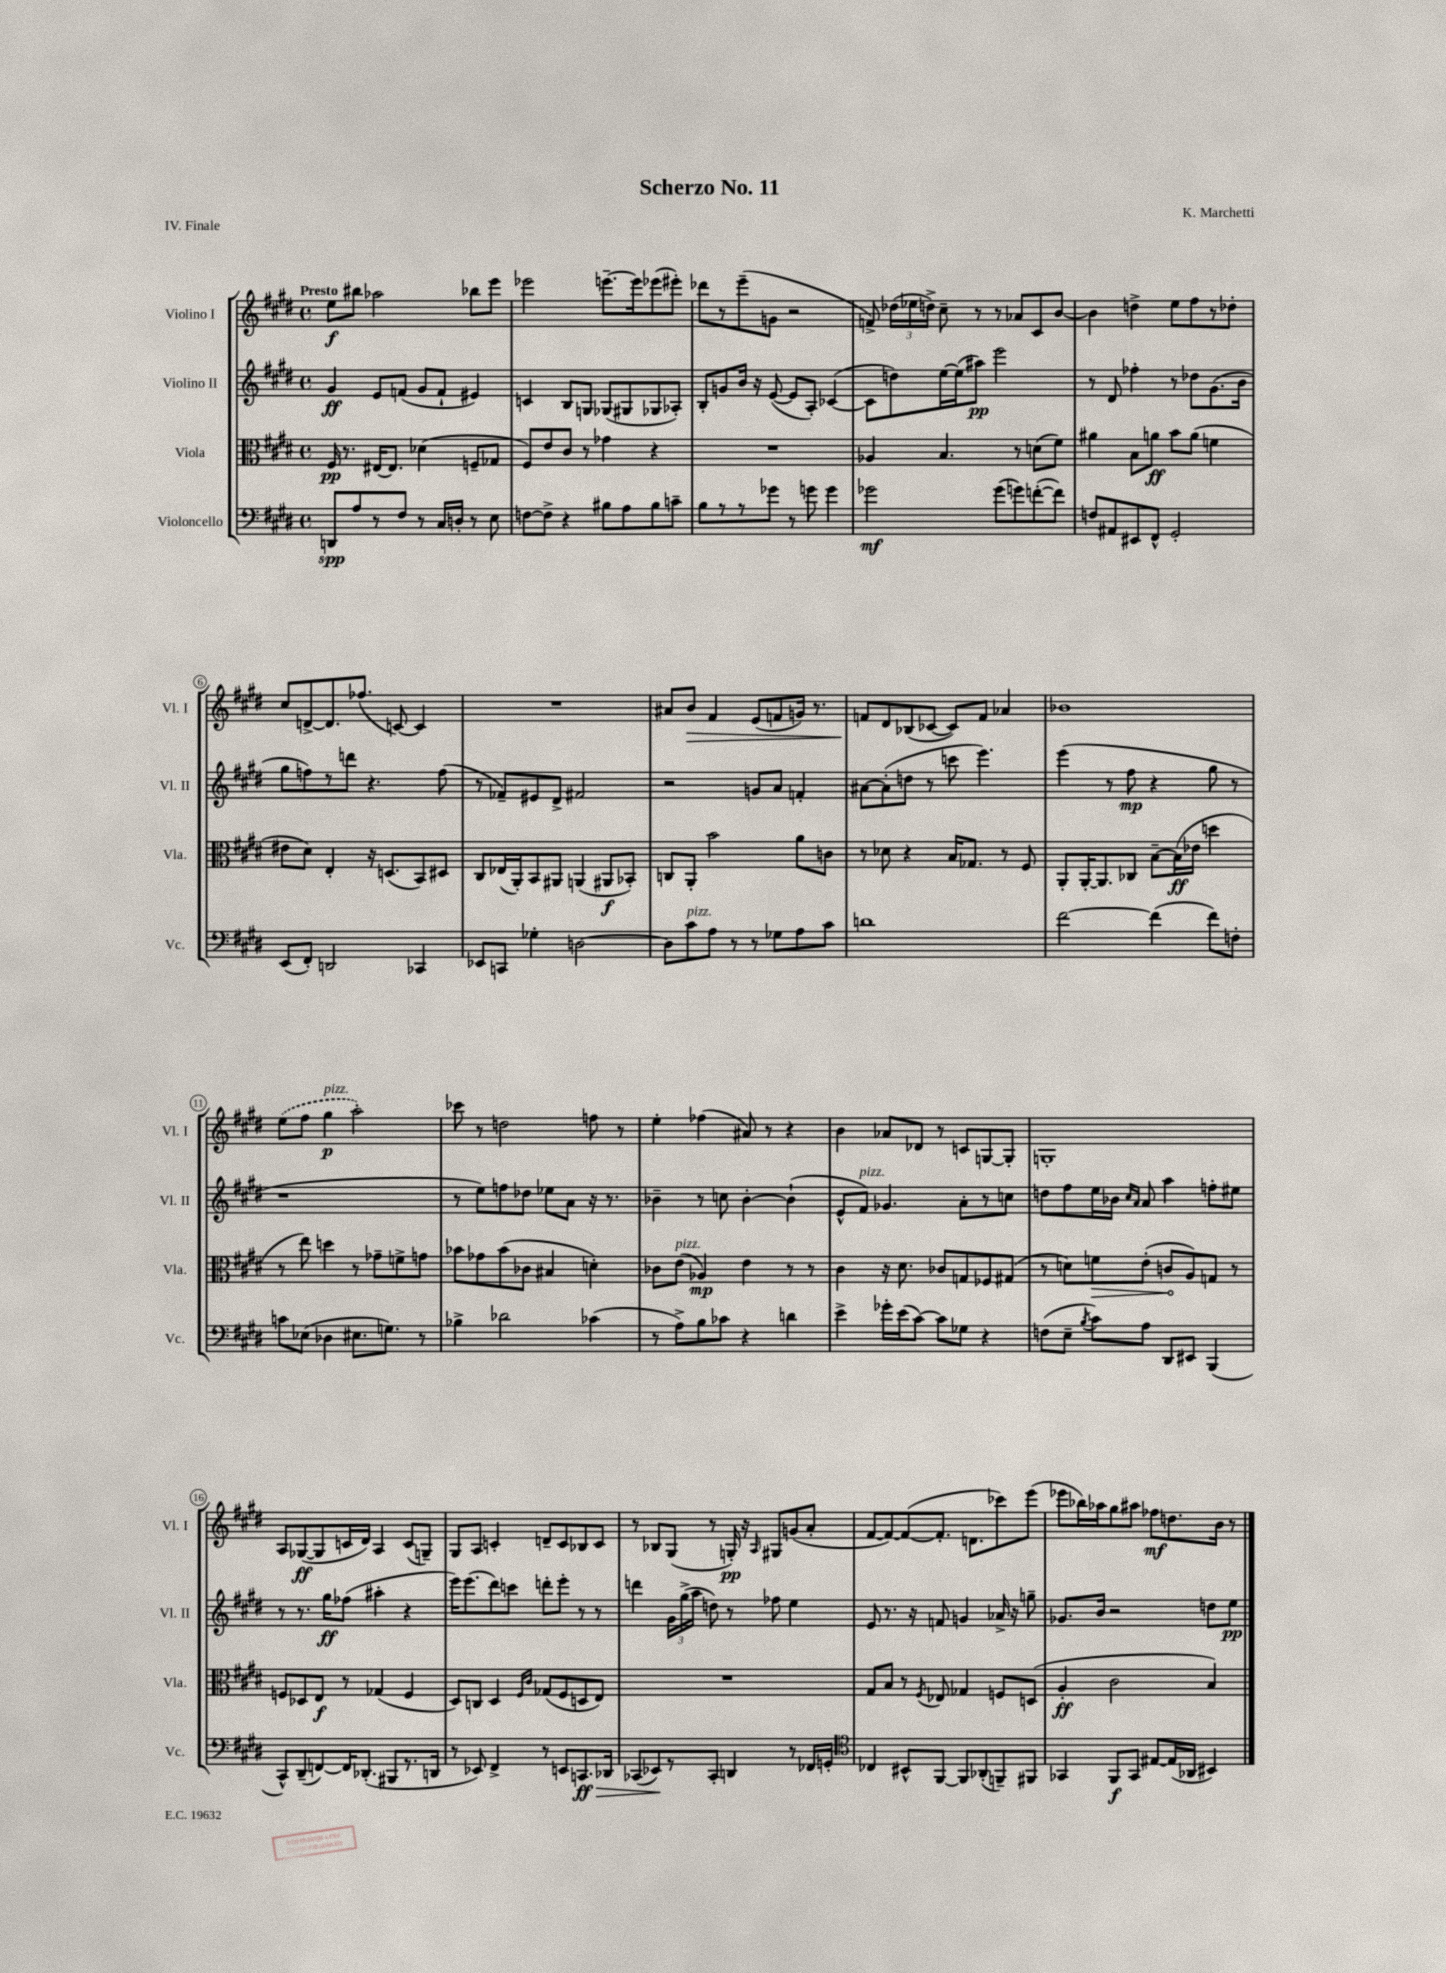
\header { title = "Scherzo No. 11" composer = "K. Marchetti" piece = "IV. Finale" }
<<
\new StaffGroup <<
\new Staff = "s0" \with { instrumentName = "Violino I" shortInstrumentName = "Vl. I" } {
    \clef treble \key e \major \defaultTimeSignature \time 4/4 \tempo "Presto"
    \autoBeamOff e''8[\f bis''8] aes''2 bes''8[ e'''8] |
    ees'''2 e'''8.[~-- e'''16 ees'''8( eis'''8]-.) |
    des'''8[ r8 e'''8--( g'8] r2 |
    f'8->) \tuplet 3/2 { des''16[( ees''16 d''16]->) } cis''8-- r8 r8 aes'8[ cis'8 b'8]~ |
    b'4 d''4-> e''8[ fis''8 r8 des''8]-. |
    cis''8[ d'8~-> d'8. fes''8.]( c'8~) c'4 |
    R1 |
    ais'8[ b'8]\> fis'4 e'8[( f'8 g'16]) r8. |
    f'8[\! dis'8 bes8( ces'8]~ ces'8[) f'8] aes'4 |
    bes'1 |
    \once \slurDashed e''8[( fis''8] gis''4\p^\markup { \italic "pizz." } a''2-.) |
    ces'''8 r8 d''2 f''8 r8 |
    e''4-. fes''4( ais'8) r8 r4 |
    b'4 aes'8[ des'8] r8 c'8[ g8~ g8]-. |
    g1-. |
    a8[ ges8~\ff( ges8 c'16 dis'16]) a4 c'8[( g8]--) |
    gis8[ a8] c'4-. d'8[-- c'8 bes8 c'8] |
    r8 bes8[ gis8]( r8 g16-.\pp) r16 \grace { a16 } gis8[ g'8( a'8]-. |
    fis'8[~ fis'8~) fis'8~( fis'8.]-. d'8.[ ces'''8) e'''8]( |
    ees'''8[ bes''16) aes''16 gis''8 ais''8] fes''8[\mf d''8. b'16] r8 \bar "|." |
}
\new Staff = "s1" \with { instrumentName = "Violino II" shortInstrumentName = "Vl. II" } {
    \clef treble \key e \major \defaultTimeSignature \time 4/4
    \autoBeamOff gis'4\ff e'8[ f'8]( gis'8[ f'8]-! eis'4) |
    c'4 b8[ g8] ges8[( gis8 ges8 aes8]-.) |
    b8[-. g'8 b'16] r16 e'8~( e'8[ a8]-.) ces'4~( |
    ces'8[ d''8) e''16~ e''16( ais''8]\pp) e'''2 |
    r8 dis'8 fes''4-. r8 des''8[ gis'8.( b'16] |
    gis''8[ f''8) r8 d'''8] r4. f''8( |
    r8 fes'8[--) eis'8 dis'8]-> fis'2 |
    r2 g'8[ a'8] f'4-. |
    ais'8[~ ais'8-.( d''8] r8 c'''8 e'''4.) |
    e'''4( r8 fis''8\mp r4 gis''8 r8 |
    r1 |
    r8 e''8[) f''8 des''8] ees''8[ a'8] r16 r8. |
    bes'4-- r8 c''8 bes'4~-. bes'4-!( |
    e'8[-^ fis'8]^\markup { \italic "pizz." }) ges'4. a'8[-. r8 c''8] |
    d''8[ fis''8 e''16 bes'16] \grace { cis''16[ a'16] } a'8 a''4 f''8[-. eis''8] |
    r8 r8. gis''16[\ff fes''8]( ais''4-. r4 |
    e'''16[) e'''8.( dis'''8) c'''8] d'''8[-. e'''8]-. r8 r8 |
    d'''4 \tuplet 3/2 { gis'16[ gis''16->( a''16] } d''8) r8 fes''8 e''4 |
    e'8 r8. r16 f'8 g'4 aes'16-> r16 g''8-- |
    ges'8.[ b'16] r2 d''8[ e''8]\pp \bar "|." |
}
\new Staff = "s2" \with { instrumentName = "Viola" shortInstrumentName = "Vla." } {
    \clef alto \key e \major \defaultTimeSignature \time 4/4
    \autoBeamOff fis16\pp r8. eis16[~ eis8.] des'4( f8[-- ges8] |
    fis8[) e'8 cis'8] r8 ges'4 r4 |
    R1 |
    aes4 b4. r8 d'8[( fis'8]) |
    ais'4 b8[ a'8]\ff b'8[ a'8]( f'4 |
    eis'8[ dis'8]) e4-. r16 d8.[( b,8) dis8] |
    cis8[ ees16( a,16-.) b,8 ais,8] a,4( ais,8[\f bes,8]-.) |
    c8[ a,8]-. b'2 a'8[ c'8] |
    r8 des'8 r4 b16[ ges8.] r8 fis8 |
    a,8[-. a,16~-. a,8. ces8] b8[~-- b16\ff( ees'16] d''4 |
    r8 e''8) d''4 r8 ges'8[-- f'8-> g'8] |
    bes'8[ ges'8 bes'8( ces'8] bis4 d'4-.) |
    ces'8[ e'8]^\markup { \italic "pizz." }( aes4\mp) e'4 r8 r8 |
    cis'4 r16 dis'8. ces'8[ g8 fes8 gis8]( |
    r8 d'8[) \once \override Hairpin.circled-tip = ##t f'8\> e'8]-.( c'8[\! a8) g8] r8 |
    f8[ des8 e8]\f r8 ges4( f4 |
    dis8[) c8] dis4 \grace { fis16[ cis'16] } ges8[( fis8 d8 e8]) |
    R1 |
    gis8[ b8] r8 \acciaccatura { fis8 } ees8 ges4 f8[ d8]( |
    a4-.\ff cis'2 b4) \bar "|." |
}
\new Staff = "s3" \with { instrumentName = "Violoncello" shortInstrumentName = "Vc." } {
    \clef bass \key e \major \defaultTimeSignature \time 4/4
    \autoBeamOff d,8[\spp a8 r8 fis8] r8 cis16[ d16]-. r8 e8 |
    f8[~ f8]-> r4 bis8[ a8 bis8 c'8]-- |
    b8[ r8 r8 ges'8] r8 g'8 g'4 |
    ges'2\mf ges'8[( g'8) f'8~-.( f'8]) |
    f8[ ais,8 eis,8 fis,8]-^ gis,2-. |
    e,8[( fis,8]-.) d,2 ces,4 |
    ees,8[ c,8] ges4-. d2~ |
    d8[ cis'8^\markup { \italic "pizz." } a8] r8 r8 ges8[ a8 cis'8] |
    d'1 |
    fis'2~ fis'4( fis'8[) f8]-. |
    c'8[ ees8]( des4 eis8.[ g8.]) r8 |
    bes4-> des'2 ces'4( |
    r8 a8[->) b8 ces'8] r4 d'4 |
    e'4-> ges'16[-. e'16( cis'8]~) cis'8[ ges8] r4 |
    f8[( e8]-- \acciaccatura { b8 } cis'8[) a8] dis,8[ eis,8] b,,4( |
    cis,8[-^) dis,8--( f,8~) f,16 des,8.]-.( bis,,8[ r8. d,16] |
    r8 ees,8) fis,4-> r8 e,8[ c,8.\ff\> des,16] |
    ces,8[( ees,8\!) r8 ces,8]-. d,4 r8 fes,16[ g,16]-. |
    \clef tenor ces4 bis,8[-^ fis,8]~ fis,8[ aes,8-.( f,8--) fis,8] |
    ges,4 fis,8[\f ges,8] eis8[~ eis16( aes,16] bis,4) \bar "|." |
}
>>
>>
\layout { \context { \Score \override BarNumber.stencil = #(make-stencil-circler 0.1 0.3 ly:text-interface::print) } }
